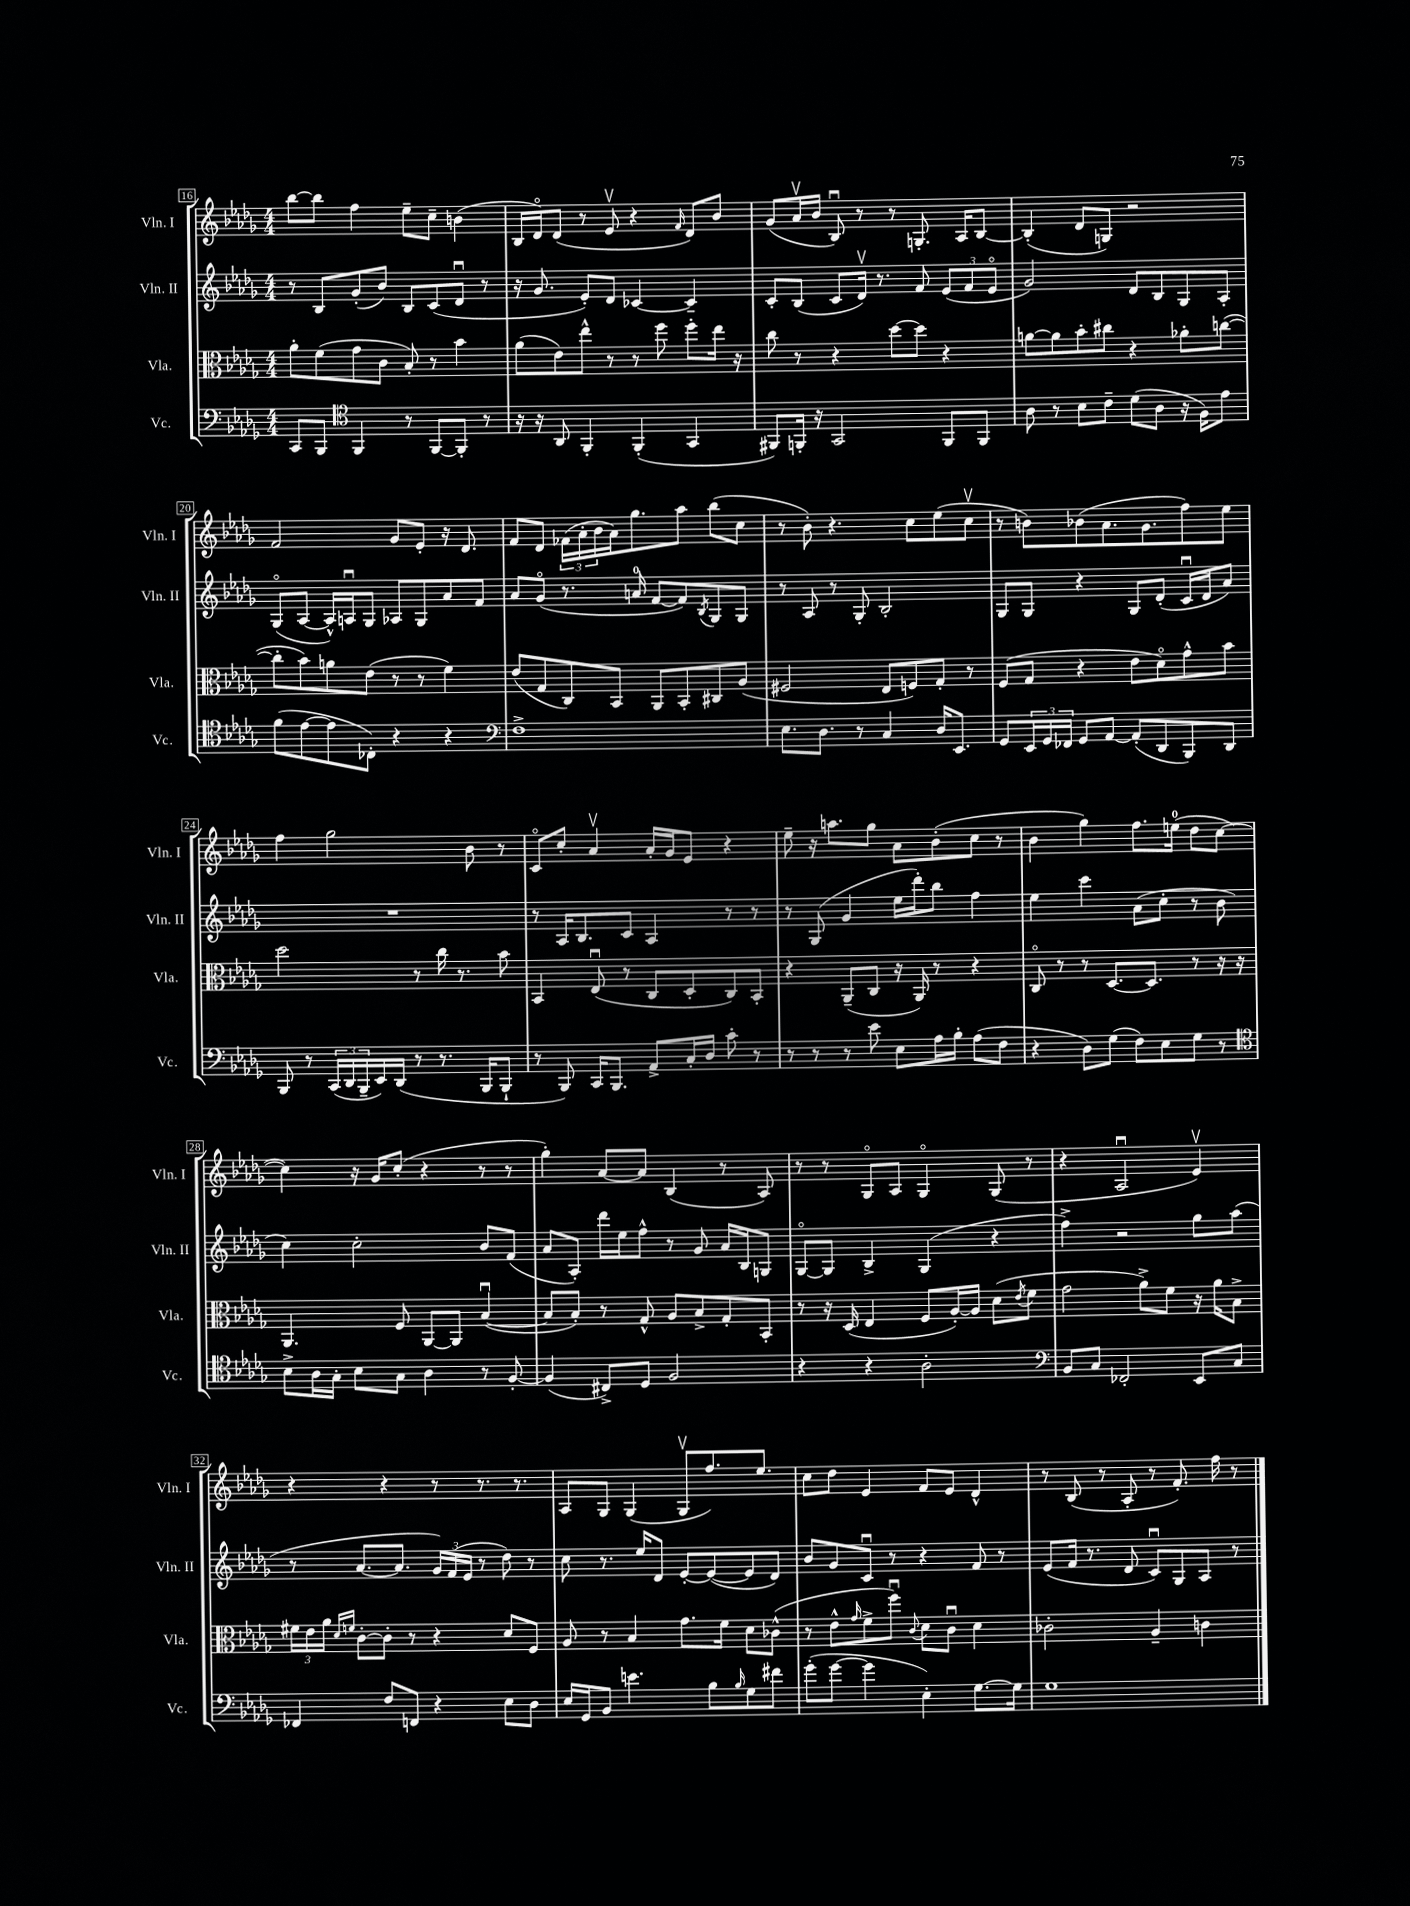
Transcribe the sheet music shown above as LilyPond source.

<<
\new StaffGroup <<
\new Staff = "s0" \with { instrumentName = "Vln. I" shortInstrumentName = "Vln. I" } {
    \clef treble \key des \major \numericTimeSignature \time 4/4
    bes''8~ bes''8 f''4 ees''8-- c''8-- b'4( |
    bes16 des'16\flageolet) des'8( r8 ees'8\upbow r4 \grace { f'16 } des'8) bes'8 |
    ges'8( aes'16\upbow bes'16 bes8\downbow) r8 r8 g8.-. aes16 bes8~ |
    bes4-.( des'8 g8) r2 |
    f'2 ges'8 ees'8-. r16 des'8. |
    f'8 des'8 \tuplet 3/2 { fes'16( aes'16-. bes'16 } aes'16) ges''8. aes''8 bes''8( c''8 |
    r8 bes'8-.) r4. c''8 ees''8( c''8\upbow |
    r8 b'8) bes'8( aes'8. ges'8. f''8) ees''8 |
    f''4 ges''2 bes'8 r8 |
    c'8\flageolet c''8-. aes'4\upbow aes'16-. ges'16 ees'8 r4 |
    ees''8-- r16 a''8. ges''8 aes'8 bes'8-.( c''8 r8 |
    bes'4 ges''4) f''8. e''16-0( des''8 c''8~ |
    c''4) r16 ges'16 c''8-.( r4 r8 r8 |
    ges''4-.) aes'8~ aes'8 bes4( r8 aes8) |
    r8 r8 ges8\flageolet aes8 ges4\flageolet ges8( r8 |
    r4 aes2\downbow ees'4\upbow) |
    r4 r4 r8 r8. r8. |
    aes8 ges8 ges4( ges8\upbow f''8.) ees''8. |
    c''8 des''8 ees'4 f'8 ees'8 des'4-^ |
    r8 bes8( r8 aes8-. r8 f'8.-.) f''16 r8 \bar "|." |
}
\new Staff = "s1" \with { instrumentName = "Vln. II" shortInstrumentName = "Vln. II" } {
    \clef treble \key des \major \numericTimeSignature \time 4/4
    r8 bes8 ges'8-.( bes'8) bes8 c'8( des'8\downbow r8 |
    r16 ges'8. ees'8-.) des'8 ces'4~ ces'4-- |
    c'8-. bes8( c'8 des'16\upbow) r8. f'8 \tuplet 3/2 { ees'8( f'8 ees'8\flageolet } |
    ges'2) des'8 bes8 ges8 aes8-. |
    ges8\flageolet( aes8~ aes16-^) a16\downbow ges8 aes8 ges8 aes'8 f'8 |
    aes'8 ges'8\flageolet( r8. a'16-0 f'8~ f'8) \acciaccatura { bes8 } ges8 ges8 |
    r8 aes8 r8 ges8-. bes2-. |
    ges8 ges8 r4 ges8 des'8-.( c'16\downbow des'16 aes'8) |
    R1 |
    r8 aes16 bes8. c'8 aes4 r8 r8 |
    r8 ges8( ges'4 ees''16 des'''16-.) bes''8 f''4 |
    ees''4 c'''4 aes'8( c''8-. r8 bes'8 |
    c''4) c''2-. bes'8 f'8( |
    aes'8 aes8-.) des'''16 ees''16 f''8-^ r8 ges'8 aes'16 bes16 g8 |
    ges8~\flageolet ges8 bes4-> ges4( r4 |
    f''4->) r2 ges''8 aes''8( |
    r8 aes'8.~ aes'8. \tuplet 3/2 { ges'16) f'16( ees'16 } r8 des''8) r8 |
    c''8 r8. ees''16 des'8 ees'8~-. ees'8~( ees'8 des'8) |
    bes'8 ges'8 c'8\downbow r8 r4 f'8 r8 |
    ees'8( f'16 r8. des'8 c'8\downbow) ges8 aes8 r8 \bar "|." |
}
\new Staff = "s2" \with { instrumentName = "Vla." shortInstrumentName = "Vla." } {
    \clef alto \key des \major \numericTimeSignature \time 4/4
    aes'8-. f'8( ges'8 c'8 bes8-.) r8 bes'4 |
    aes'8( ees'8) ees''8-^ r8 r8 f''8 f''8-. ees''16 r16 |
    c''8 r8 r4 des''8~ des''8 r4 |
    a'8~ a'8 bes'8-. cis''8 r4 aes'8-. c''8~( |
    c''8-. bes'8) a'8 ees'8( r8 r8 f'4) |
    ees'8( ges8 c8) bes,8 aes,8 bes,8-. cis8 aes8( |
    fis2 ees8 f8) ges8-. r8 |
    f8( ges8 r4 ees'8 des'8\flageolet) ges'8-^ bes'8 |
    des''2 r8 c''16 r8. bes'8 |
    bes,4 ees8\downbow( r8 c8 des8-. c8) bes,8-. |
    r4 aes,8--( c8 r16 aes,16) r8 r4 |
    c8\flageolet r8 r8 des8.~ des8. r8 r16 r16 |
    aes,4. f8 aes,8~ aes,8 bes4~\downbow( |
    bes8 bes8-.) r8 ges8-^ aes8 bes8-> ges8-. bes,8-. |
    r8 r16 des16( ees4 f8 aes16~-.) aes16 des'8( \acciaccatura { ees'8 } f'8 |
    ges'2 aes'8->) f'8 r16 aes'16 bes8-> |
    \tuplet 3/2 { fis'16 ees'16 aes'16 } \grace { des'16 f'16 } c'8~-. c'8-. r8 r4 des'8 f8 |
    aes8 r8 bes4 ges'8. f'16 des'8 ces'8-^( |
    r8 ees'8-^ \grace { ges'16 } f'8-> f''8\downbow) \appoggiatura { c'8 } des'8 c'8\downbow des'4 |
    ces'2-. aes4-- c'4 \bar "|." |
}
\new Staff = "s3" \with { instrumentName = "Vc." shortInstrumentName = "Vc." } {
    \clef bass \key des \major \numericTimeSignature \time 4/4
    c,8 bes,,8 \clef tenor f,4 r8 f,8~ f,8-. r8 |
    r16 r16 aes,8 f,4-. f,4-.( ges,4 |
    fis,8) f,16-. r16 ges,2 f,8 f,8 |
    aes8 r8 bes8 c'8-- des'8( aes8 r16 f16) ees'8 |
    f'8( ees'8~ ees'8 ces8-.) r4 r4 |
    \clef bass f1-> |
    ees8. des8. r8 c4 des16 ees,8. |
    ges,8 \tuplet 3/2 { ees,16 ges,16 fes,16 } ges,8 aes,8~ aes,8-.( des,8 bes,,8) des,8 |
    bes,,8 r8 \tuplet 3/2 { c,16( des,16 bes,,16-- } ees,16) des,16( r8 r8. bes,,16 bes,,8-! |
    r8 bes,,8) c,16 bes,,8. aes,8-> c16-. des16 c'8-. r8 |
    r8 r8 r8 ees'8 ees8 aes16 bes16-. aes8( f8 |
    r4 des8) ges8( f8) ees8 ges8 r8 |
    \clef tenor bes8-> aes16 ges16-. bes8 ges8 aes4 r8 f8~-. |
    f4( cis8->) des8 f2 |
    r4 r4 aes2-. |
    \clef bass bes,8 c8 fes,2-. ees,8 c8 |
    fes,4 f8 f,8 r4 ees8 des8 |
    ees16 ges,16 bes,8 e'4. bes8 \grace { bes16 } ges8 fis'8 |
    ges'8-.( ges'8~ ges'4 ees4-.) ges8.~ ges16 |
    ges1 \bar "|." |
}
>>
>>
\layout { \context { \Score currentBarNumber = #16 \override BarNumber.stencil = #(make-stencil-boxer 0.1 0.3 ly:text-interface::print) } }
